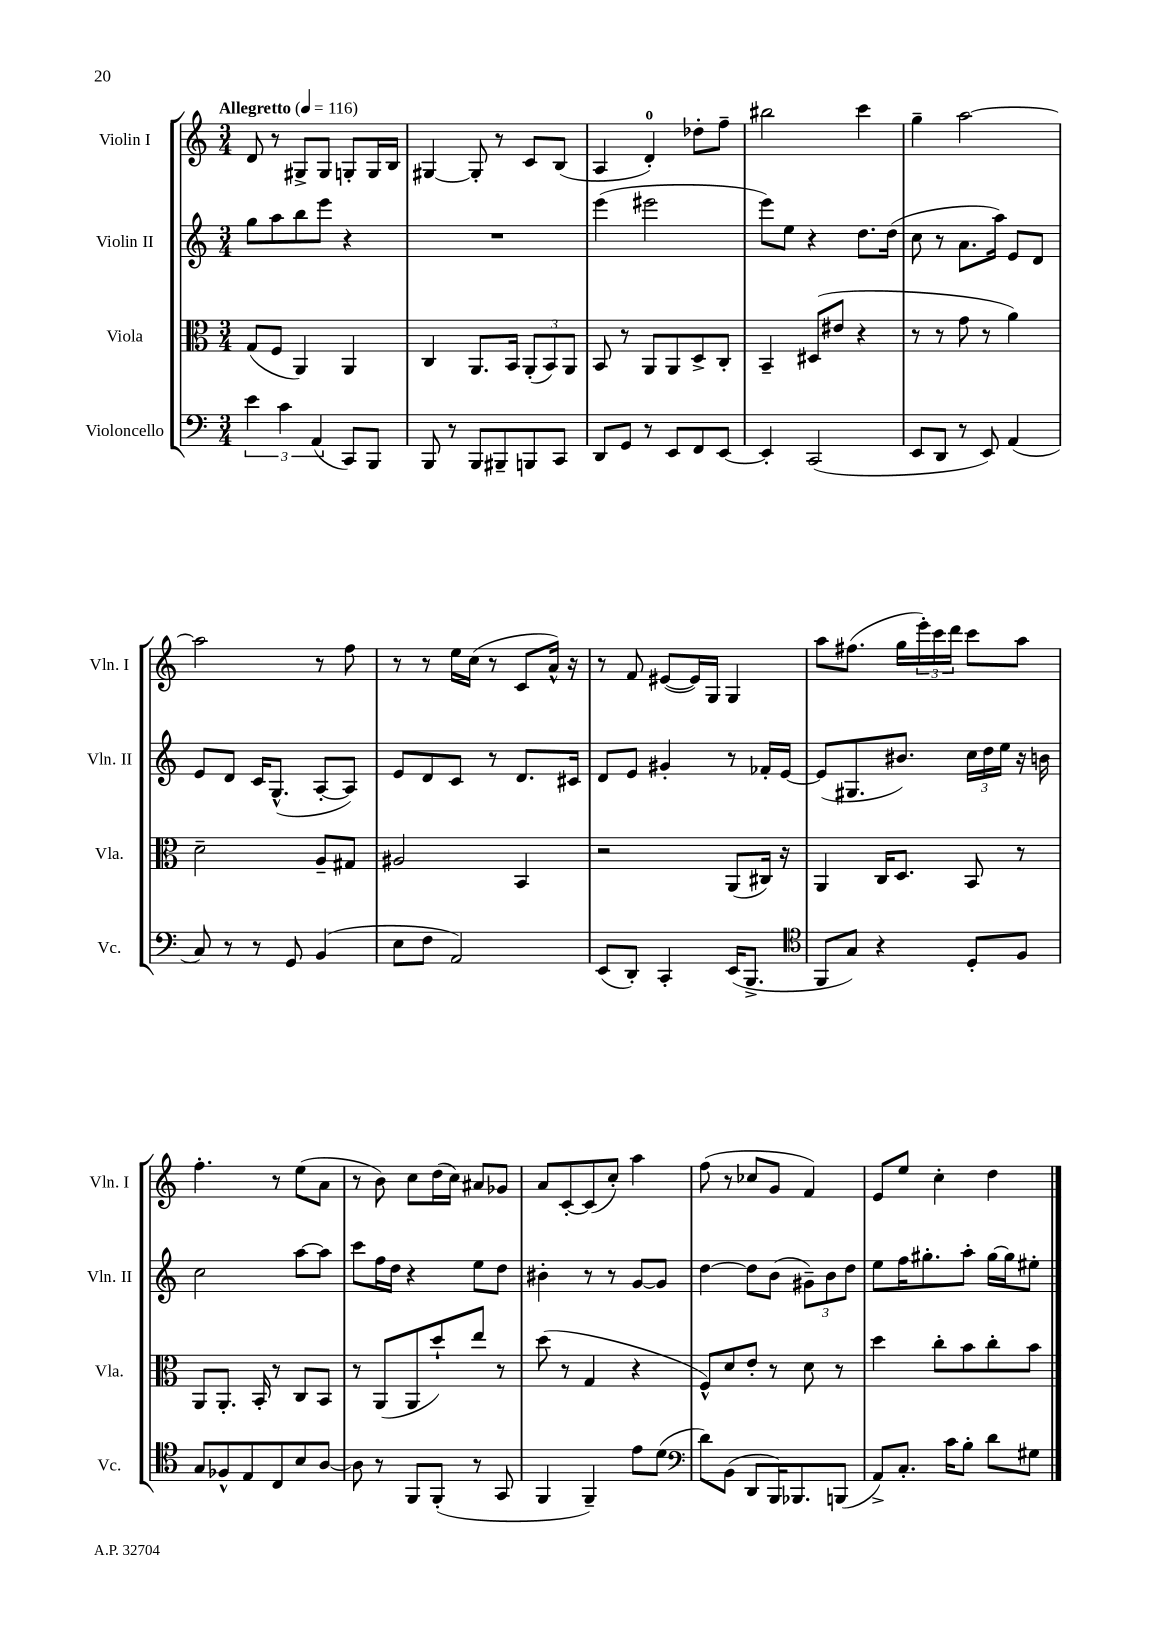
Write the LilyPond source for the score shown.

<<
\new StaffGroup <<
\new Staff = "s0" \with { instrumentName = "Violin I" shortInstrumentName = "Vln. I" } {
    \clef treble \key c \major \numericTimeSignature \time 3/4 \tempo "Allegretto" 4 = 116
    d'8 r8 gis8-> gis8 g8-. g16 b16 |
    gis4~ gis8-. r8 c'8 b8( |
    a4 d'4-0-.) des''8-. f''8-- |
    bis''2 c'''4 |
    g''4-- a''2~ |
    a''2 r8 f''8 |
    r8 r8 e''16 c''16( r8 c'8 a'16-^) r16 |
    r8 f'8 eis'8~( eis'16) g16 g4 |
    a''8 fis''8.( g''16 \tuplet 3/2 { e'''16-.) c'''16 d'''16 } c'''8 a''8 |
    f''4.-. r8 e''8( a'8 |
    r8 b'8) c''8 d''16( c''16) ais'8 ges'8 |
    a'8 c'8~-. c'8( c''8-.) a''4 |
    f''8( r8 ces''8 g'8 f'4) |
    e'8 e''8 c''4-. d''4 \bar "|." |
}
\new Staff = "s1" \with { instrumentName = "Violin II" shortInstrumentName = "Vln. II" } {
    \clef treble \key c \major \numericTimeSignature \time 3/4
    g''8 a''8 b''8 e'''8 r4 |
    R2. |
    e'''4( eis'''2 |
    e'''8) e''8 r4 d''8. d''16( |
    c''8 r8 a'8. a''16) e'8 d'8 |
    e'8 d'8 c'16 g8.-^( a8~-. a8) |
    e'8 d'8 c'8 r8 d'8. cis'16 |
    d'8 e'8 gis'4-. r8 fes'16-. e'16~ |
    e'8( gis8. bis'8.) \tuplet 3/2 { c''16 d''16 e''16 } r16 b'16 |
    c''2 a''8~ a''8 |
    c'''8 f''16 d''16 r4 e''8 d''8 |
    bis'4-. r8 r8 g'8~ g'8 |
    d''4~ d''8 b'8( \tuplet 3/2 { gis'8--) b'8 d''8 } |
    e''8 f''16 gis''8.-. a''8-. gis''16~ gis''16 eis''8-. \bar "|." |
}
\new Staff = "s2" \with { instrumentName = "Viola" shortInstrumentName = "Vla." } {
    \clef alto \key c \major \numericTimeSignature \time 3/4
    g8( f8 a,4) a,4 |
    c4 a,8. b,16 \tuplet 3/2 { a,8-.( b,8) a,8 } |
    b,8 r8 a,8 a,8 d8-> c8-. |
    b,4-- dis8( eis'8 r4 |
    r8 r8 g'8 r8 a'4) |
    d'2-- a8-- gis8 |
    ais2 b,4 |
    r2 a,8( cis16) r16 |
    a,4 c16 d8. b,8 r8 |
    a,8 a,8.-. b,16-. r8 c8 b,8 |
    r8 a,8( a,8 d''8-!) e''8 r8 |
    d''8( r8 g4 r4 |
    f8-^) d'8 e'8-. r8 d'8 r8 |
    d''4 c''8-. b'8 c''8-. b'8 \bar "|." |
}
\new Staff = "s3" \with { instrumentName = "Violoncello" shortInstrumentName = "Vc." } {
    \clef bass \key c \major \numericTimeSignature \time 3/4
    \tuplet 3/2 { e'4 c'4 a,4( } c,8) b,,8 |
    b,,8 r8 b,,8 bis,,8-- b,,8 c,8 |
    d,8 g,8 r8 e,8 f,8 e,8~ |
    e,4-. c,2( |
    e,8 d,8 r8 e,8) a,4( |
    c8) r8 r8 g,8 b,4( |
    e8 f8 a,2) |
    e,8( d,8-.) c,4-. e,16( b,,8.-> |
    \clef tenor f,8 g8) r4 d8-. f8 |
    g8 fes8-^ e8 c8 b8 a8~ |
    a8 r8 f,8 f,8-.( r8 g,8 |
    f,4 f,4--) e'8 d'8( |
    \clef bass d'8) b,8( d,8 b,,16) bes,,8. b,,8( |
    a,8->) c8.-. c'16 b8-. d'8 gis8 \bar "|." |
}
>>
>>
\layout { \context { \Score \remove "Bar_number_engraver" } }
